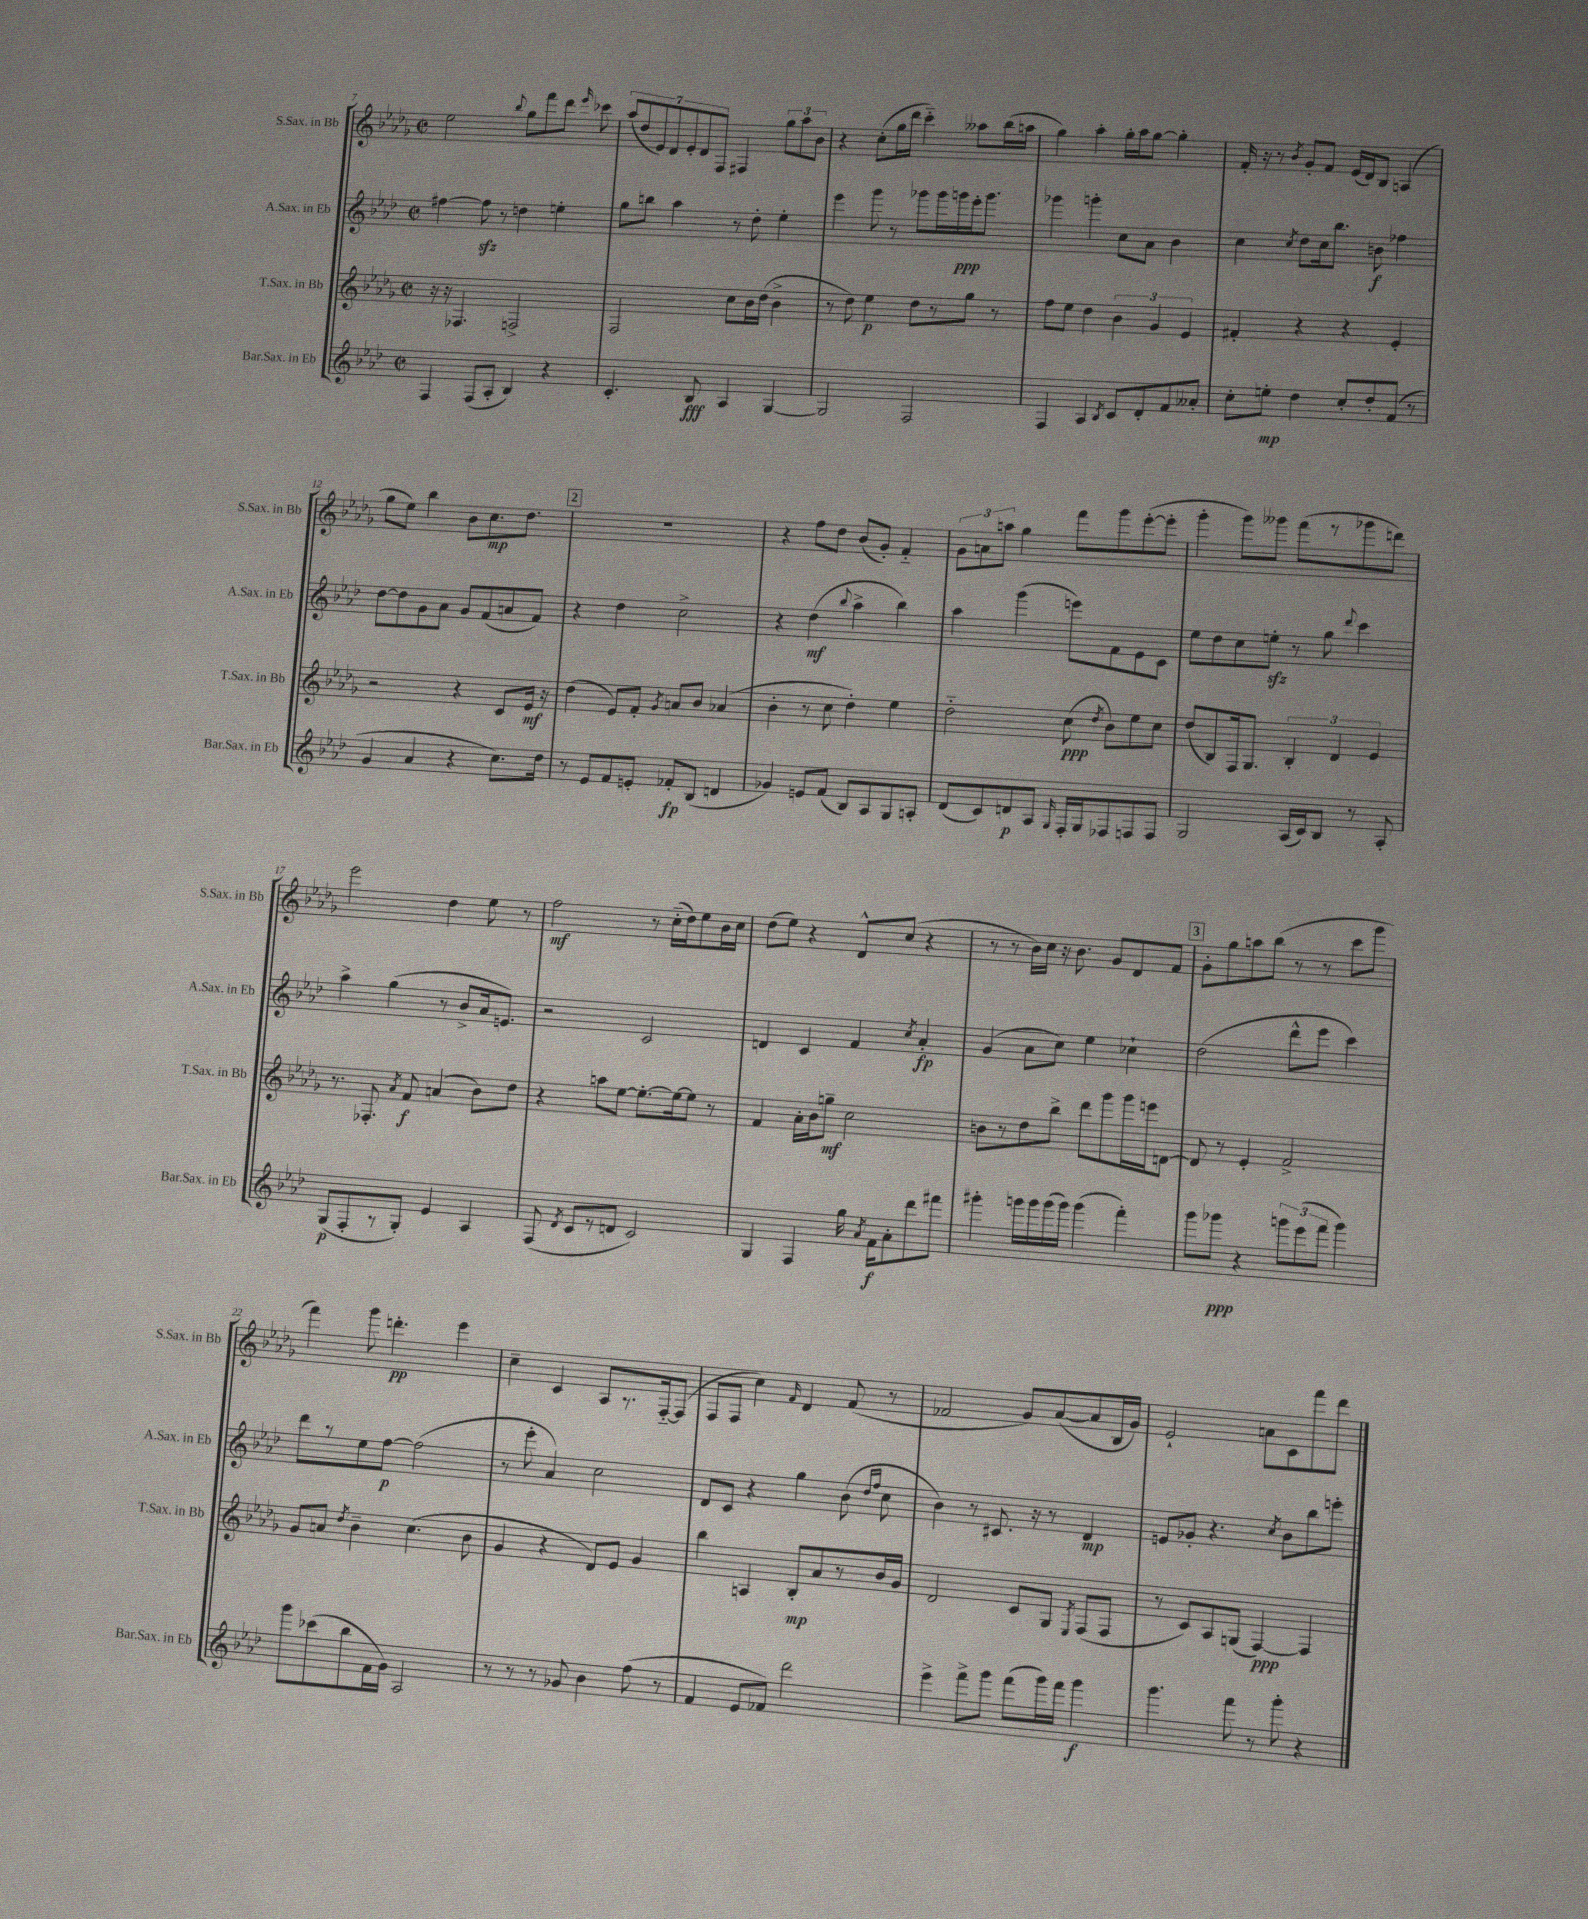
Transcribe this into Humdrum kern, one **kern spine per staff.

**kern	**dynam	**kern	**dynam	**kern	**dynam	**kern	**dynam
*part4	*part4	*part3	*part3	*part2	*part2	*part1	*part1
*staff4	*staff4	*staff3	*staff3	*staff2	*staff2	*staff1	*staff1
*I"Bar.Sax. in Eb	*	*I"T.Sax. in Bb	*	*I"A.Sax. in Eb	*	*I"S.Sax. in Bb	*
*I'Bar.Sax. in Eb	*	*I'T.Sax. in Bb	*	*I'A.Sax. in Eb	*	*I'S.Sax. in Bb	*
*clefG2	*	*clefG2	*	*clefG2	*	*clefG2	*
*k[b-e-a-d-]	*	*k[b-e-a-d-g-]	*	*k[b-e-a-d-]	*	*k[b-e-a-d-g-]	*
*M2/2	*	*M2/2	*	*M2/2	*	*M2/2	*
*met(c|)	*	*met(c|)	*	*met(c|)	*	*met(c|)	*
=7	=7	=7	=7	=7	=7	=7	=7
4F/	.	16r	.	[4ff#X\	.	2ee-\	.
.	.	16r	.	.	.	.	.
.	.	4.F-X/	.	.	.	.	.
(8F/L	.	.	.	8ff#zz\]	.	.	.
8A-'/J	.	.	.	8r	.	.	.
.	.	.	.	.	.	8qqbb-/	.
4B-/)	.	2Fn^/	.	4ddn\	.	8gg-\L	.
.	.	.	.	.	.	8fff\	.
4r	.	.	.	4een'\	.	8ddd-\J	.
.	.	.	.	.	.	16qqeee-/	.
.	.	.	.	.	.	8ccc-X\	.
=8	=8	=8	=8	=8	=8	=8	=8
4.c'/	.	2F/	.	8gg\L	.	(14aa-/L	.
.	.	.	.	.	.	14dd-/	.
.	.	.	.	8bbn\J	.	.	.
.	.	.	.	.	.	14e-/)	.
.	.	.	.	.	.	14d-/	.
.	.	.	.	4aa-\	.	.	.
.	.	.	.	.	.	14e-'/	.
.	.	.	.	.	.	14d-/	.
8B-/	fff	.	.	.	.	.	.
.	.	.	.	.	.	14F/J	.
4A-/	.	8cc\L	.	8r	.	4F#X/	.
.	.	16b-\L	.	8dd-'\	.	.	.
.	.	(16dd-\JJ	.	.	.	.	.
[4G/	.	4b-^\	.	4ee-'\	.	12gg-\L	.
.	.	.	.	.	.	12aa-\	.
.	.	.	.	.	.	12b-\J	.
=9	=9	=9	=9	=9	=9	=9	=9
2G/]	.	8r	.	4eee-\	.	4r	.
.	.	8dd-\)	.	.	.	.	.
.	.	4ee-\	p	8ggg\	.	(8cc'\L	.
.	.	.	.	8r	.	16gg-\L	.
.	.	.	.	.	.	16ddd-\JJ	.
2F/	.	8dd-\L	.	8ggg-X\L	.	4ccc\)	.
.	.	8r	.	16ggg-\L	.	.	.
.	.	.	.	16gggn\	ppp	.	.
.	.	8gg-\J	.	16eee-'\J	.	8aa--X\L	.
.	.	.	.	8.ggg\J	.	.	.
.	.	8r	.	.	.	(16bb-\L	.
.	.	.	.	.	.	16aan\JJ	.
=10	=10	=10	=10	=10	=10	=10	=10
4F/	.	8ff\L	.	4ggg-X\	.	4gg-\)	.
.	.	8ee-\J	.	.	.	.	.
4A-/	.	4dd-\	.	4gggn'\	.	4aa-'\	.
8qB-/	.	.	.	.	.	.	.
8c/L	.	6b-\	.	8cc\L	.	16gg-'\LL	.
.	.	.	.	.	.	16aa-\J	.
8d-'/	.	.	.	8a-\J	.	[8gg-\J	.
.	.	6g-/	.	.	.	.	.
8f/	.	.	.	4b-\	.	4gg-'\]	.
.	.	6e-/	.	.	.	.	.
8a--X'/J	.	.	.	.	.	.	.
=11	=11	=11	=11	=11	=11	=11	=11
8cc'\L	.	4f#X'/	.	4cc\	.	16f'/	.
.	.	.	.	.	.	16r	.
8een'\J	mp	.	.	.	.	8r	.
.	.	.	.	8qcc/	.	8qb-/	.
4dd-\	.	4r	.	8dd-\L	.	8g-'/L	.
.	.	.	.	16cc\k	.	8f/J	.
.	.	.	.	8.bb-\J	.	.	.
8cc'/L	.	4r	.	.	.	(16e-/LL	.
.	.	.	.	.	.	16d-/J)	.
8dd-'/	.	.	.	8bn\	f	8B-/J	.
(8f/J	.	4e-'/	.	4ff-X\	.	(4An/	.
8r	.	.	.	.	.	.	.
!!LO:LB:g=z
=12	=12	=12	=12	=12	=12	=12	=12
4g/	.	2r	.	[8dd-\L	.	8gg-\L	.
.	.	.	.	8dd-\]	.	8ee-\J)	.
4a-/	.	.	.	8g\	.	4bb-\	.
.	.	.	.	8a-\J	.	.	.
4r	.	4r	.	8g/L	.	8b-\L	.
.	.	.	.	(8f/	.	8.cc\	mp
8.cc\L)	.	8c/L	.	8an/	.	.	.
.	.	.	.	.	.	8.dd-\J	.
.	.	16e-/Jk	mf	8f/J)	.	.	.
16dd-\Jk	.	16r	.	.	.	.	.
!!LO:REH:place=s1:t=2
=13	=13	=13	=13	=13	=13	=13	=13
8r	.	(4dd-\	.	4r	.	1r	.
8e-/L	.	.	.	.	.	.	.
8f/	.	8e-/L)	.	4dd-\	.	.	.
8en'/J	.	8f'/J	.	.	.	.	.
.	.	8qg-/	.	.	.	.	.
8f-X'/L	fp	8an/L	.	2cc^\	.	.	.
(8B-/J	.	8b-/J	.	.	.	.	.
4dn/	.	(4a-X/	.	.	.	.	.
=14	=14	=14	=14	=14	=14	=14	=14
4g-X/)	.	4b-'\	.	4r	.	4r	.
8en/L	.	8r	.	(4dd-\	mf	8ff\L	.
(8f/J	.	8cc\	.	.	.	8dd-\J	.
.	.	.	.	8qqbb-/	.	.	.
8B-/L)	.	4dd-'\)	.	4aa-^\	.	(8b-/L	.
8A-/	.	.	.	.	.	8g-'/J)	.
8G/	.	4ee-\	.	4bb-\)	.	4f/	.
8An'/J	.	.	.	.	.	.	.
=15	=15	=15	=15	=15	=15	=15	=15
(8d-/L	.	2dd-\	.	4aa-\	.	12g-\L	.
.	.	.	.	.	.	12an\	.
8c/)	.	.	.	.	.	.	.
.	.	.	.	.	.	12aan\J	.
8dn/	p	.	.	(4ggg\	.	4gg-\	.
8A-/J	.	.	.	.	.	.	.
16qqG/	.	.	.	.	.	.	.
16F'/LL	.	(8cc\	ppp	8eeen\L)	.	8fff\L	.
16G/J	.	.	.	.	.	.	.
.	.	8qdd-/	.	.	.	.	.
8F-X/	.	8b-\L)	.	8f\	.	8ggg-\	.
8Fn/	.	8ee-\	.	8e-\	.	([8eee-'\	.
8F/J	.	8cc\J	.	8c\J	.	8eee-'\J]	.
=16	=16	=16	=16	=16	=16	=16	=16
2G/	.	(8dd-/L	.	8ee-\L	.	4ggg-'\	.
.	.	8B-/)	.	8dd-\	.	.	.
.	.	16F/k	.	8cc\	.	8ggg-\L)	.
.	.	8.G-/J	.	.	.	.	.
.	.	.	.	8eenzz'\J	.	8ggg--X\J	.
(16A-/LL	.	6B-'/	.	8r	.	(8fff\L	.
16c/J)	.	.	.	.	.	.	.
8B-/J	.	.	.	8gg\	.	8r	.
.	.	6d-/	.	.	.	.	.
.	.	.	.	8qqddd-/	.	.	.
8r	.	.	.	4ccc\	.	8ggg-X\	.
.	.	6e-/	.	.	.	.	.
8A-'/	.	.	.	.	.	8dddn\J)	.
!!LO:LB:g=z
=17	=17	=17	=17	=17	=17	=17	=17
(8G/L	p	8.r	.	4aa-^\	.	2eee-\	.
8F'/	.	.	.	.	.	.	.
.	.	8.F-X'/	.	.	.	.	.
8r	.	.	.	(4gg\	.	.	.
.	.	8qa-/	.	.	.	.	.
8G'/J)	.	8f/	f	.	.	.	.
4e-/	.	(4an/	.	8r	.	4dd-\	.
.	.	.	.	8b-^/L	.	.	.
4A-/	.	8b-\L)	.	16a-/k	.	8ee-\	.
.	.	.	.	8.en/J)	.	.	.
.	.	8dd-\J	.	.	.	8r	.
=18	=18	=18	=18	=18	=18	=18	=18
(8F/	.	4r	.	2r	.	2ff\	mf
8qd-/	.	.	.	.	.	.	.
8c/L	.	.	.	.	.	.	.
8r	.	8aan\L	.	.	.	.	.
8dn/J	.	[8ee-\J	.	.	.	.	.
2c/)	.	8.ee-'\L_	.	2c/	.	8r	.
.	.	.	.	.	.	(16cc\LL	.
.	.	16ee-\k_	.	.	.	16dd-\J)	.
.	.	8ee-\J]	.	.	.	8ee-\	.
.	.	8r	.	.	.	16b-\L	.
.	.	.	.	.	.	16cc\JJ	.
=19	=19	=19	=19	=19	=19	=19	=19
4G/	.	4f/	.	4dn/	.	(8dd-\L	.
.	.	.	.	.	.	8ee-\J)	.
4F/	.	16a-'\LL	.	4c/	.	4r	.
.	.	16b-\J	.	.	.	.	.
.	.	8ggn~\J	mf	.	.	.	.
16gg\	.	2cc\	.	4f/	.	8d-^^/L	.
8qa-/	.	.	.	.	.	.	.
16f\KL	f	.	.	.	.	.	.
8a-'\	.	.	.	.	.	(8cc/J	.
.	.	.	.	8qcc/	.	.	.
8ddd-\	.	.	.	4a-'/	fp	4r	.
8fff#X\J	.	.	.	.	.	.	.
=20	=20	=20	=20	=20	=20	=20	=20
4ggg#X'\	.	8bn\L	.	(4g/	.	8r	.
.	.	8r	.	.	.	8r	.
16gggn\LL	.	8dd-\	.	8a-\L	.	16b-\LL)	.
16ggg\	.	.	.	.	.	16cc\JJ	.
(16ggg\	.	8bb-^\J	.	8cc\J)	.	16r	.
16ggg\JJ)	.	.	.	.	.	8.b-\	.
(4ggg\	.	8ddd-\L	.	4ee-\	.	.	.
.	.	8ggg-\	.	.	.	8g-/L	.
4fff'\)	.	16ggg-\L	.	4cc-X`\	.	8d-/	.
.	.	16eeen\J	.	.	.	.	.
.	.	[8dn\J	.	.	.	8f/J	.
!!LO:REH:place=s1:t=3
=21	=21	=21	=21	=21	=21	=21	=21
8ggg\L	.	8d/]	.	(2dd-\	.	8g-'\L	.
8ggg-X\J	ppp	8r	.	.	.	8gg-\	.
4r	.	4e-'/	.	.	.	8aan\	.
.	.	.	.	.	.	(8bb-\J	.
12gggn\L	.	2f^/	.	8ddd-^^\L	.	8r	.
(12eee-\	.	.	.	.	.	.	.
.	.	.	.	8eee-\J	.	8r	.
12fff\J	.	.	.	.	.	.	.
4ggg\)	.	.	.	4ccc\)	.	8ccc\L	.
.	.	.	.	.	.	8ggg-\J	.
!!LO:LB:g=z
=22	=22	=22	=22	=22	=22	=22	=22
8ggg\L	.	8g-/L	.	8ddd-\L	.	4fff\)	.
(8ccc-X\	.	8an/J	.	8r	.	.	.
.	.	8qdd-/	.	.	.	.	.
8bb-\	.	4b-~\	.	8ee-\	.	8ggg-\	.
16f\L	.	.	.	[8ff\J	p	4.dddn'\	pp
16g\JJ)	.	.	.	.	.	.	.
2A-/	.	(4.cc\	.	(2ff\]	.	.	.
.	.	.	.	.	.	4eee-\	.
.	.	8b-\	.	.	.	.	.
=23	=23	=23	=23	=23	=23	=23	=23
8r	.	4g-/	.	8r	.	4cc~\	.
8r	.	.	.	8eee-'\	.	.	.
8r	.	4r	.	4a-/)	.	4c/	.
8g-X/	.	.	.	.	.	.	.
4b-\	.	8d-/L)	.	2cc\	.	8A-/L	.
.	.	8e-/J	.	.	.	8.r	.
(8ff\	.	4g-/	.	.	.	.	.
.	.	.	.	.	.	[16F/k	.
8r	.	.	.	.	.	(8F/J]	.
=24	=24	=24	=24	=24	=24	=24	=24
4f/	.	4bb-\	.	8d-/L	.	8F/L	.
.	.	.	.	8c/J	.	8F/J	.
8e-/L	.	4An/	.	4r	.	4cc\)	.
8f-X/J)	.	.	.	.	.	.	.
.	.	.	.	.	.	16qqf/	.
2ddd-\	.	8B-'/L	mp	4gg\	.	4d-/	.
.	.	8a-/	.	.	.	.	.
.	.	8r	.	(8b-\	.	(8f/	.
.	.	.	.	16qqdd-/LL	.	.	.
.	.	.	.	16qqff/JJ	.	.	.
.	.	16b-/L	.	8cc\	.	8r	.
.	.	16g-/JJ	.	.	.	.	.
=25	=25	=25	=25	=25	=25	=25	=25
4eee-^\	.	2d-/	.	4b-\)	.	2f-X/	.
8fff^\L	.	.	.	8r	.	.	.
8ggg\J	.	.	.	8.c#X/	.	.	.
(8fff\L	.	8c/L	.	.	.	8g-/L)	.
.	.	.	.	16r	.	.	.
16ggg\L)	.	8G-/J	.	8r	.	([8a-/	.
16fff\JJ	.	.	.	.	.	.	.
.	.	8qE-/	.	.	.	.	.
4ggg\	f	(8F/L	.	4d-/	mp	8a-/]	.
.	.	8F/J	.	.	.	16B-/L	.
.	.	.	.	.	.	16g-/JJ)	.
=26	=26	=26	=26	=26	=26	=26	=26
4.ggg\	.	8r	.	8en/L	.	2e-`/	.
.	.	8c/L)	.	8g-X'/J	.	.	.
.	.	8A-/	.	4.r	.	.	.
8fff\	.	(8Gn/J	.	.	.	.	.
8r	.	[4F/)	ppp	.	.	8an\L	.
.	.	.	.	8qcc/	.	.	.
8ggg'\	.	.	.	8b-\L	.	8c\	.
4r	.	4F/]	.	8bb-\	.	8fff\	.
.	.	.	.	8eeen'\J	.	8ddd-\J	.
==	==	==	==	==	==	==	==
*-	*-	*-	*-	*-	*-	*-	*-
